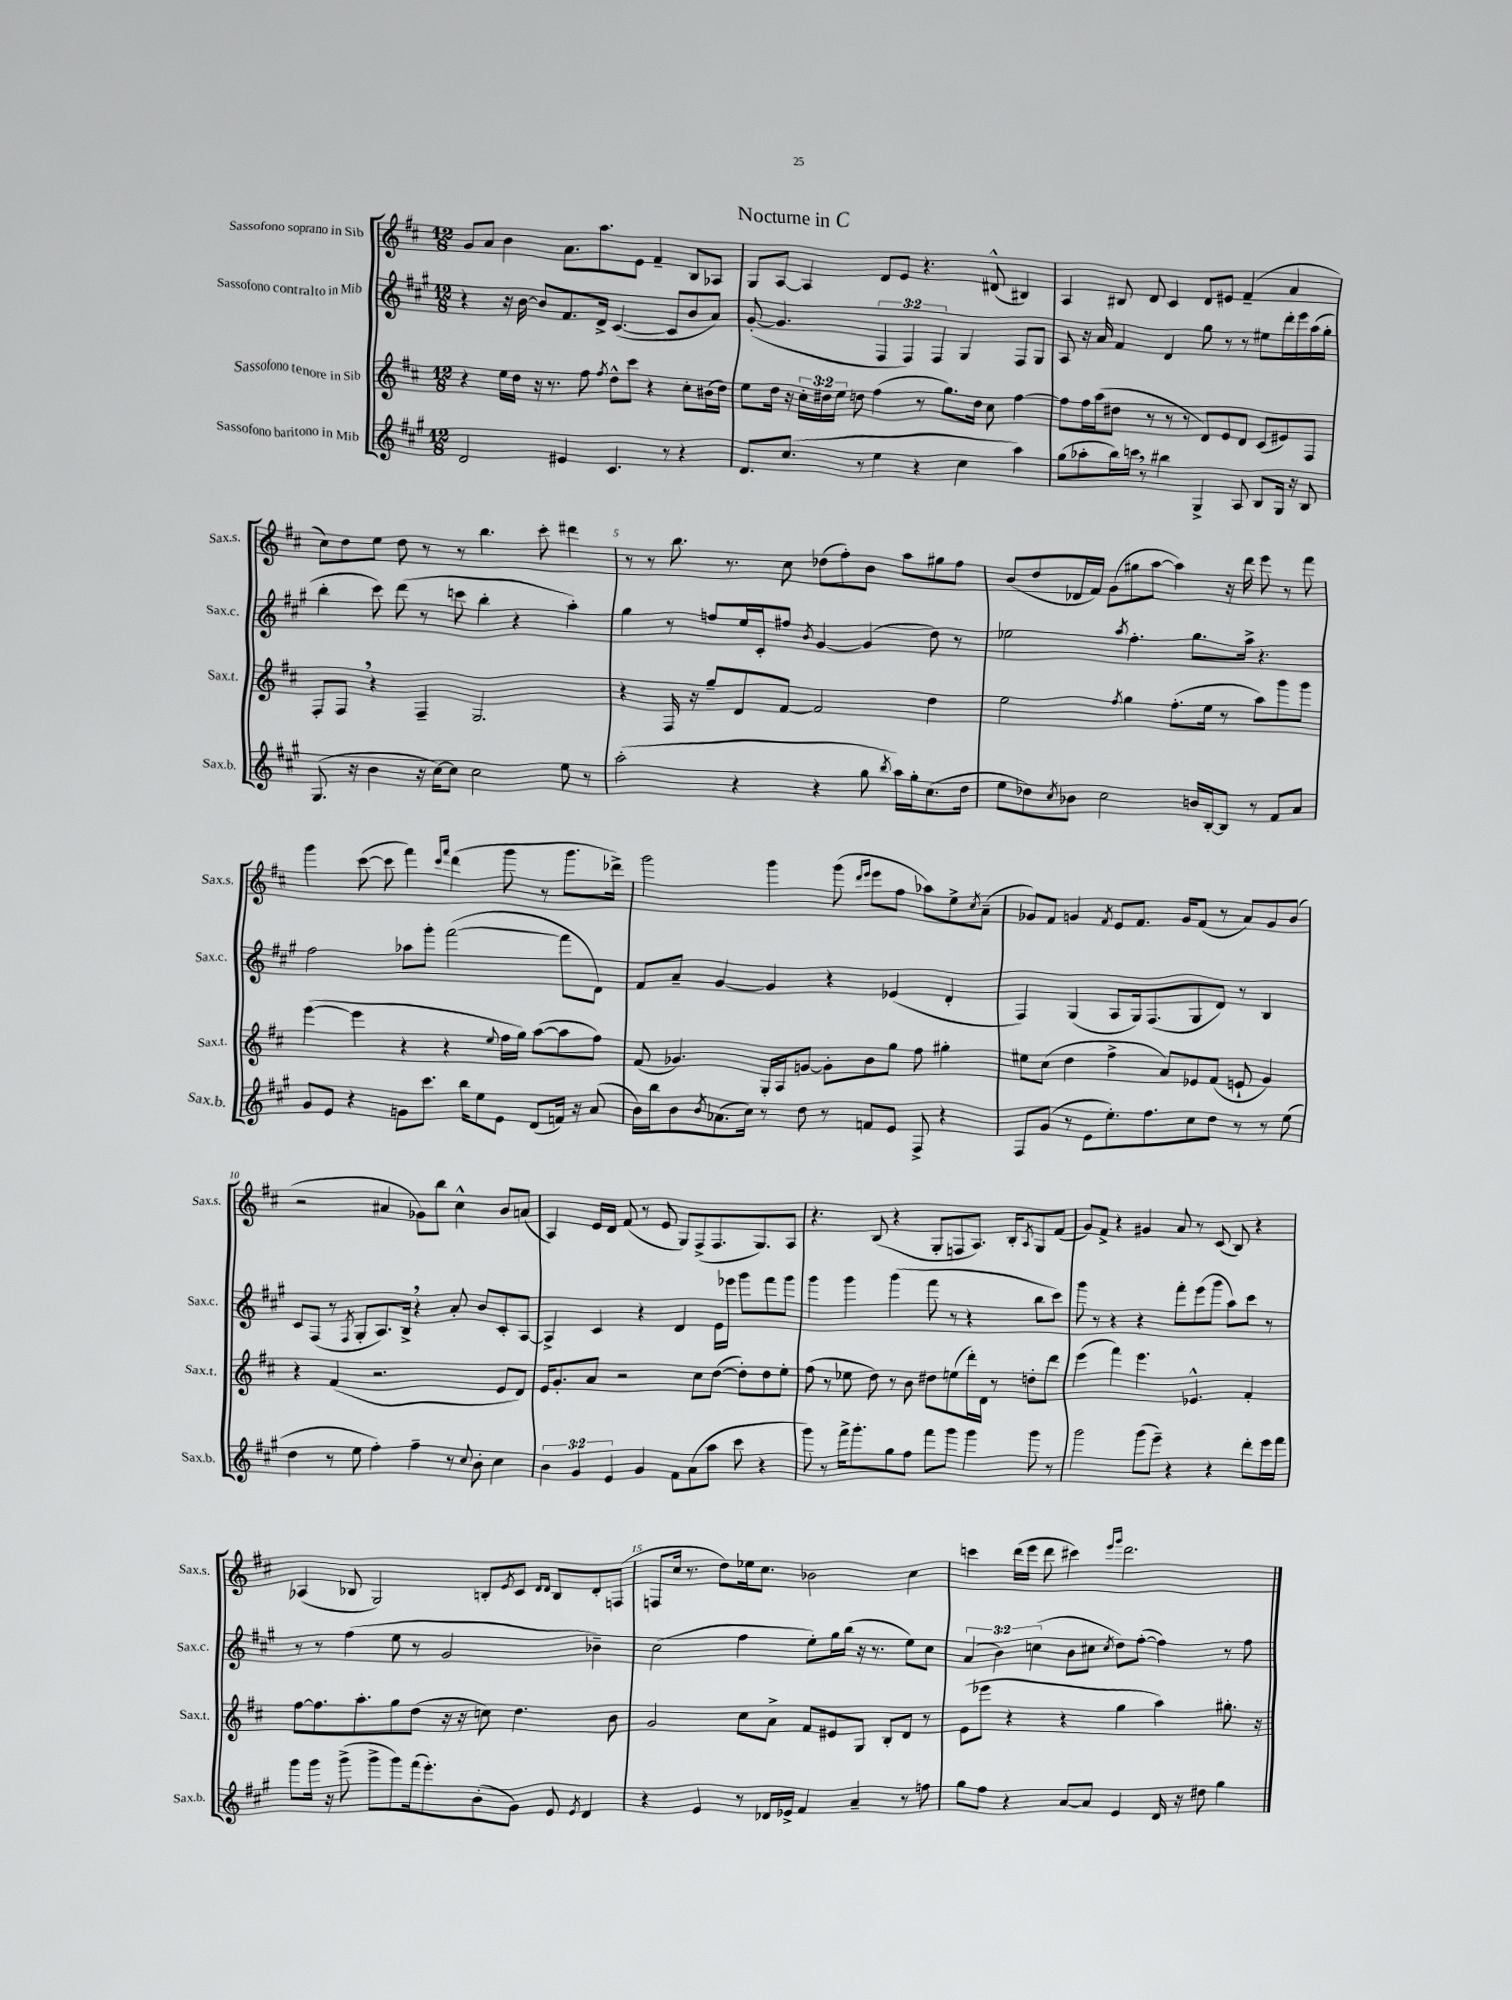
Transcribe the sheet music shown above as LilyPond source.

\header { title = "Nocturne in C" }
<<
\new StaffGroup <<
\new Staff = "s0" \with { instrumentName = "Sassofono soprano in Sib" shortInstrumentName = "Sax.s." } {
    \clef treble \key d \major \numericTimeSignature \time 12/8
    g'8 a'8 b'4 a'8. a''8. e'8 fis'4-- b8 aes8 |
    g8 a8~ a4 d'8 e'8 r4. dis'8-^( bis4) |
    a4 bis8 d'8 cis'4 d'8 eis'8 fis'4--( a'4 |
    cis''8) d''8 e''8 d''8 r8 r8 b''4. cis'''8-. dis'''4 |
    r8 r8 b''8. r8. cis''8 des''8( fis''8-.) b'8 a''8 gis''8 fis''8 |
    b'8( d''8 des'16 fis'16) g'8( gis''8 a''8~ a''4) r16 d'''16 e'''8 r8 fis'''8 |
    g'''4 cis'''8~( cis'''8 fis'''4) \grace { cis'''16 fis'''16 } d'''4( g'''8 r8 g'''8. des'''16->) |
    g'''2 g'''4 g'''8( \grace { d'''16 e'''16 } e'''8 fis''8 aes''8) e''8-> \acciaccatura { cis''8 } a'8--( |
    ges'8) fis'8 g'4 \acciaccatura { fis'8 } e'8 fis'8. g'16 fis'8( r8 a'8) g'8 b'8( |
    r2 ais'4 ges'8) b''8 cis''4-^ b'8 a'8( |
    a4) e'16 d'16 fis'8( r8 e'8 g8) fis8->( fis8. g8.) a8 |
    r4. b8( r4 g8-. f8 a8.) b16-. \acciaccatura { a8 } g8 fis'8( |
    g'8) fis'8-> r4 gis'4 a'8 r8 cis'8( b8) r4 |
    aes4( bes8 g2) b8-. \acciaccatura { e'8 } cis'8 \grace { d'16 d'16 } b8 d'8-. f8( |
    f8 cis''16 r8. d''8) ees''16 cis''8. bes'2 cis''4 |
    c'''4 d'''16( e'''16 d'''8 cis'''4) \grace { e'''16 g'''16 } d'''2. \bar "|." |
}
\new Staff = "s1" \with { instrumentName = "Sassofono contralto in Mib" shortInstrumentName = "Sax.c." } {
    \clef treble \key a \major \numericTimeSignature \time 12/8 \override Staff.TupletNumber.text = #tuplet-number::calc-fraction-text
    r4 r16 b'16~ b'8 fis'8. d'16-> cis'4.~( cis'8 b'8 a'8) |
    gis'8~-.( gis'4. \tuplet 3/2 { fis4 fis4) fis4 } gis4 fis8 gis8 |
    a8 r16 a'16 fis'4 d'4 gis''8 r8 r8 eis''8 d'''16-. e'''16 a''16( gis''16-. |
    b''4-. cis'''8) d'''8( r8 c'''8 b''4-. r4 a''4-.) |
    gis''4 r8 f''8 e''16 cis'16-. fis''8 \acciaccatura { b'8 } gis'4~ gis'4( d''8) r8 |
    ees''2 \acciaccatura { a''8 } fis''4.-. gis''8. a''16-> r4. |
    fis''2 aes''8 gis'''8-. fis'''2~( fis'''8 d'8) |
    fis'8 a'8-- gis'4~ gis'4 r4 ees'4( d'4-. |
    fis4) gis4( a8 gis16) fis8.( gis8 d'8) r8 b4 |
    cis'8 fis8( r8 \acciaccatura { fis8 } gis8-. a8.) b16-> \breathe r4 a'8-. b'8 cis'8-. a8~ |
    a4-> cis'4 r4 d'4 e'16 ees'''16 gis'''8 fis'''8 gis'''8 |
    gis'''4 gis'''4 gis'''4( fis'''8 r8 r4 b''8 cis'''8) |
    gis'''8 r8 r4 r4 fis'''8-. e'''8( gis'''8 a''8) cis'''8 r8 |
    r8 r8 fis''4( e''8 r8 gis'2 bes'4--) |
    cis''2( fis''4 e''8-.) gis''16 b''16( r16 r8. e''8) cis''8 |
    \tuplet 3/2 { a'4( b'4) c''4( } b'8 cis''8 \acciaccatura { cis''8 } d''8) fis''8~-.( fis''4) r8 fis''8 \bar "|." |
}
\new Staff = "s2" \with { instrumentName = "Sassofono tenore in Sib" shortInstrumentName = "Sax.t." } {
    \clef treble \key d \major \numericTimeSignature \time 12/8 \override Staff.TupletNumber.text = #tuplet-number::calc-fraction-text
    r4 e''16 d''16 r16 r8. fis''8 \acciaccatura { fis''8 } d''8-^ cis'''8 r4 cis''8-. bis'16( d''16) |
    e''8 d''16 r16 \tuplet 3/2 { cis''16-. dis''16 e''16 } d''8 fis''4( r8 g''8.) d''16 cis''8 fis''4~ |
    fis''8 fis''16 a''16( dis''8 r8 r8 r8 d'8) e'8 d'8 cis'8( eis'8) fis8 |
    fis8-. fis8 \breathe r4 fis4-- g2. |
    r4 fis16 r16 g''8-- d'8 fis'8~ fis'2 d''4 |
    e''2 \acciaccatura { fis''8 } g''4 fis''8.-.( e''16 r8 a''8) g'''8 g'''8 |
    e'''4~( e'''4 r4 r4 \appoggiatura { e''8 } fis''16 g''16) a''8~( a''8 fis''8) |
    fis'8( ges'4.) g16-. a16 g'8~ g'8-. b'8 g''8 fis''8 gis''4-. |
    eis''8 cis''8( d''4 fis''4-> a'8) ees'8 fis'8( e'8-! g'4) |
    r4 fis'4( r2. e'8 d'8) |
    e'16 g'8.-. a'8 r2 cis''8 d''8~( d''8-.) d''8 e''8-. |
    fis''8( r8 ees''8 d''8) r8 b'8 dis''8 e''8( d'''16-.) d'16 r8 d''8-. d'''8 |
    e'''4( fis'''4) e'''4. ees'4.-^ fis'4-. |
    fis''8~ fis''8. a''8.-. g''8 d''8( r16 r16 c''8) d''4. b'8 |
    g'2 cis''8 a'8-> fis'8 eis'8 g8 b8-. d'8 r8 |
    e'8( ees'''8 r4 r4 g''4 a''4) gis''8.-. r16 \bar "|." |
}
\new Staff = "s3" \with { instrumentName = "Sassofono baritono in Mib" shortInstrumentName = "Sax.b." } {
    \clef treble \key a \major \numericTimeSignature \time 12/8 \override Staff.TupletNumber.text = #tuplet-number::calc-fraction-text
    d'2 eis'4 cis'4. r8 r4 |
    d'8. cis''8.( r8 e''4 r4 cis''4 a''4) |
    gis''8( aes''8-. b''16) c'''16 \breathe r8 bis''4 gis4-> a8 b8 gis16 r16 b8 |
    gis8.( r16 b'4 r16 cis''16~) cis''8 cis''2 e''8 r8 |
    a''2-.( r4 r4 gis''8 \acciaccatura { b''8 } a''16) gis''16-. cis''8.( d''16 |
    e''8 des''8) \acciaccatura { cis''8 } bes'8 cis''2 b'16 b16~-. b8 r8 fis'8 a'8 |
    gis'8 e'8 r4 g'8 cis'''8. b''16 e''8 e'8 d'8( f'16) r16 a'8( |
    b'16) b''16 b'8 \acciaccatura { b'8 } aes'8.( cis''16) r8 d''8 r8 f'8 e'8 fis8-> r4 |
    fis8 gis'8( r8 e'8 e''8.-.) fis''8. cis''8 d''8 r8 r8 e''8( |
    d''4 r8 e''8 fis''4-.) fis''4-- r8 \appoggiatura { cis''8 } b'8-. cis''4 |
    \tuplet 3/2 { b'4 gis'4 e'4 } gis'4 fis'8 a'8( a''8 cis'''8 r4 |
    gis'''8) r8 fis'''16-> gis'''8.-. gis''8 fis''8 fis'''8 gis'''8 gis'''4 gis'''8 r8 |
    gis'''2 gis'''8( e'''8--) r4 r4 d'''8-. e'''16 fis'''16 |
    gis'''8 gis'''16 r16 gis'''8->( gis'''8-> gis'''8) fis'''16( e'''8.-.) b'8-.( gis'8) e'8 \acciaccatura { e'8 } d'4 |
    r4 e'4 r8 des'16 ees'16-> fis'4 a'4-- r8 f''8 |
    gis''8 fis''8 r4 a'8~ a'8 e'4 d'16 r16 dis''8 gis''4 \bar "|." |
}
>>
>>
\layout { \context { \Score \override BarNumber.break-visibility = ##(#f #t #t) barNumberVisibility = #(every-nth-bar-number-visible 5) } }
